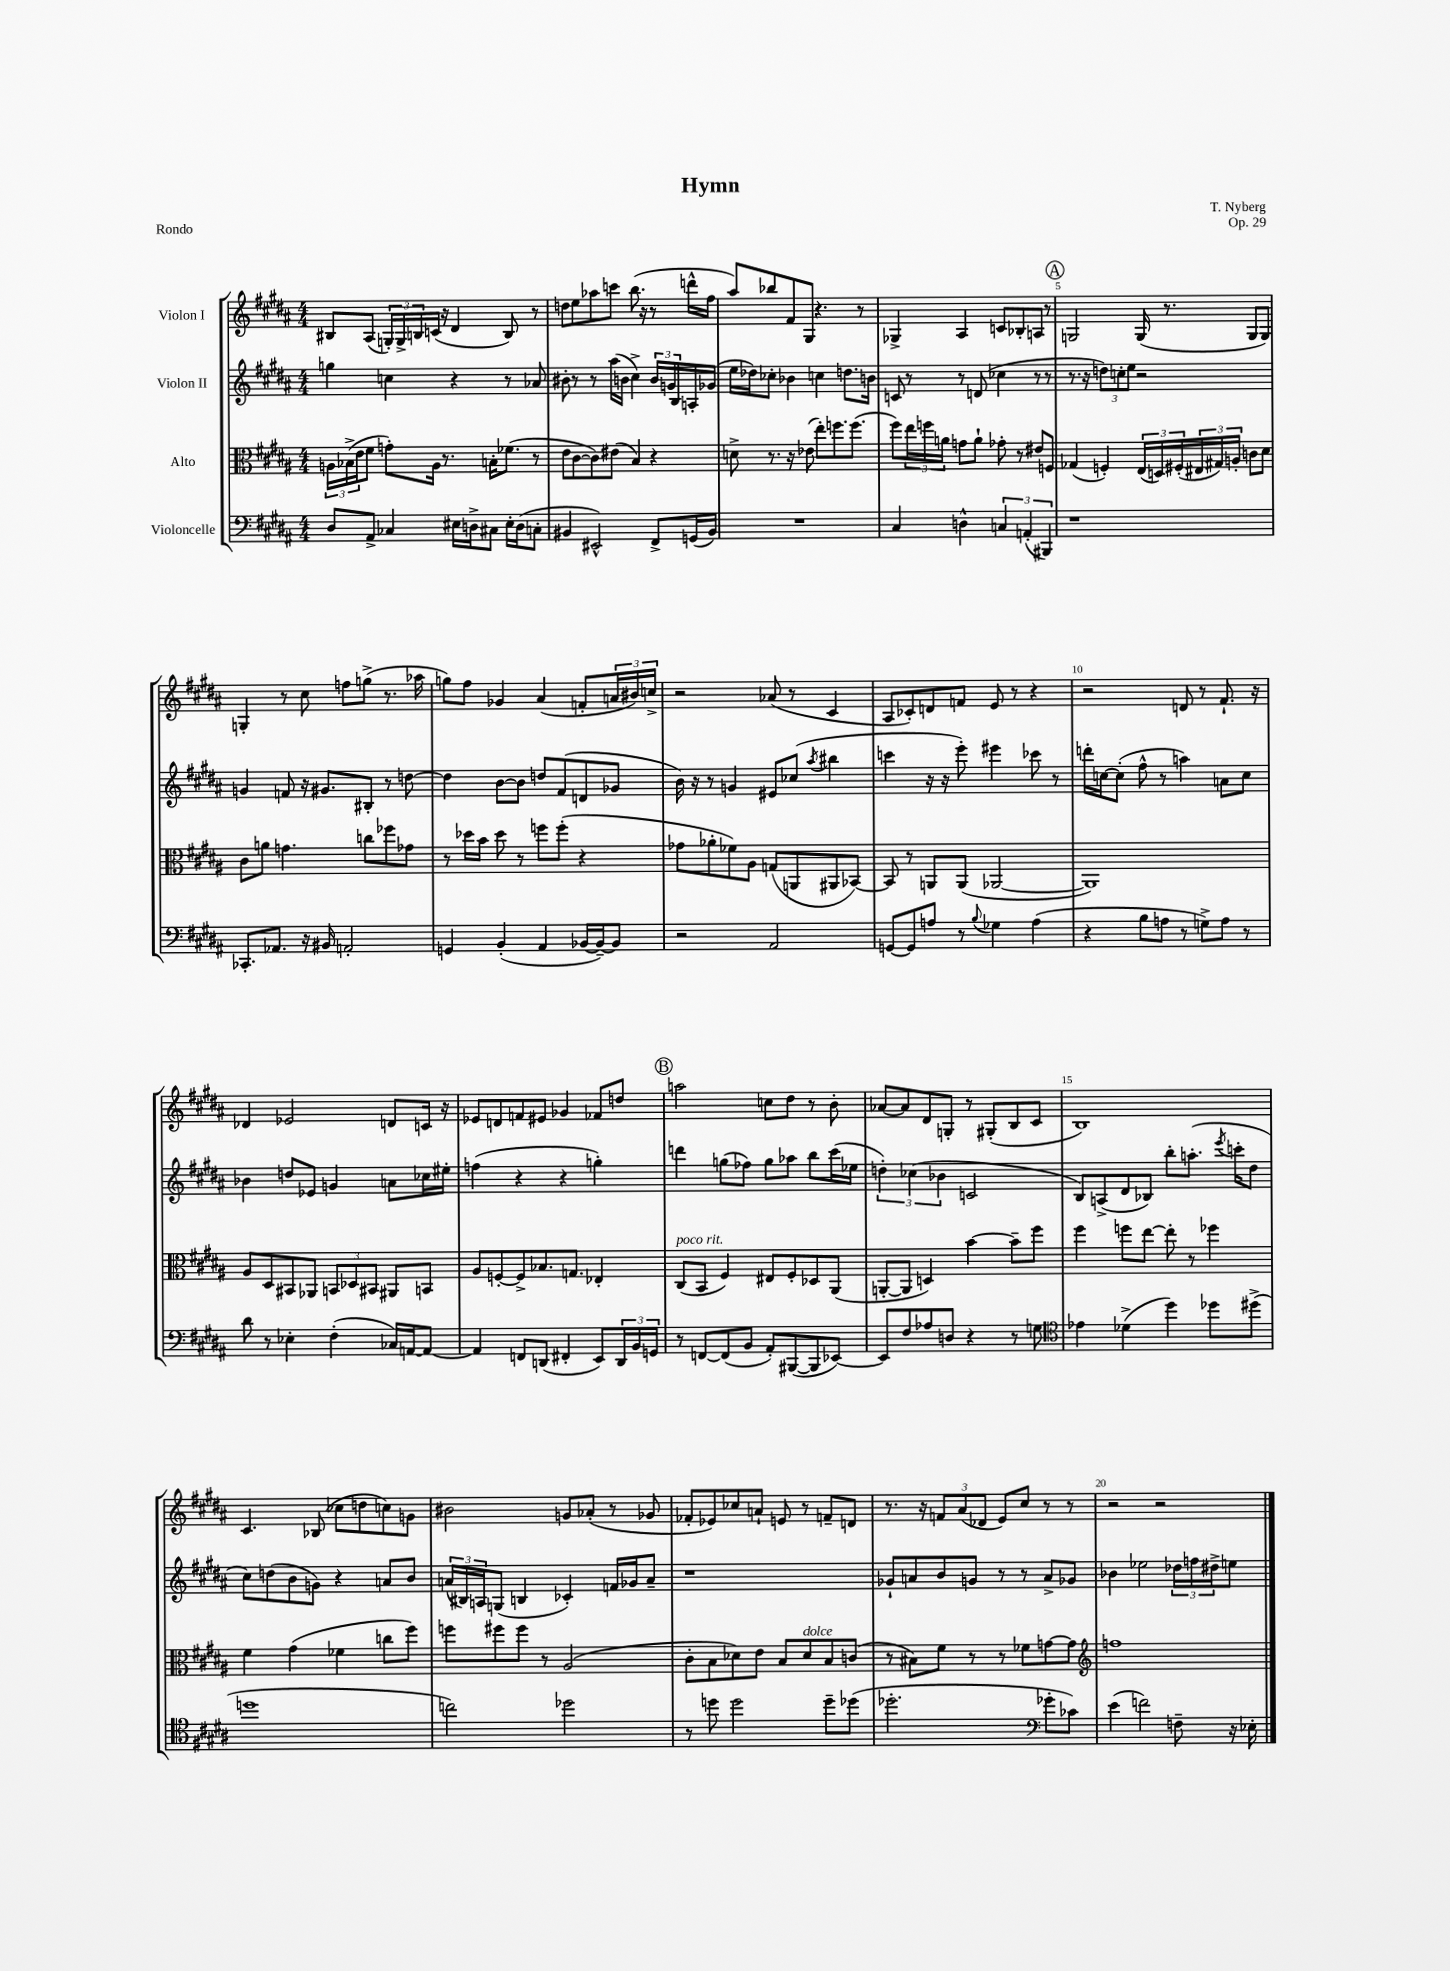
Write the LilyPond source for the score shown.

\header { title = "Hymn" composer = "T. Nyberg" opus = "Op. 29" piece = "Rondo" }
<<
\new StaffGroup <<
\new Staff = "s0" \with { instrumentName = "Violon I" } {
    \clef treble \key b \major \numericTimeSignature \time 4/4
    bis8 ais8( \tuplet 3/2 { g16-.) g16-> b16 } c'16( r16 dis'4 b8) r8 |
    d''8 e''8 aes''8 c'''8 b''8.( r16 r8 d'''16-^ fis''16 |
    ais''8) bes''8 fis'8 gis8 r4. r8 |
    ges4-> ais4 c'8 bes8-. a8 r8 |
    \mark \markup { \circle "A" } g2 g16( r8. g8 g8) |
    g4-. r8 cis''8 f''8 g''8->( r8. aes''16 |
    g''8) fis''8 ges'4 ais'4( f'8-. \tuplet 3/2 { a'16 bis'16) c''16-> } |
    r2 aes'8( r8 cis'4 |
    ais8 ces'8-.) d'8 f'8 e'8 r8 r4 |
    r2 d'8 r8 fis'8.-! r16 |
    des'4 ees'2 d'8 c'16 r16 |
    ees'8 d'8 f'8 eis'8 ges'4 fes'8 d''8 |
    \mark \markup { \circle "B" } a''2 c''8 dis''8 r8 b'8-. |
    aes'8~ aes'8 dis'8 g8-. r8 gis8-.( b8 cis'8 |
    b1) |
    cis'4. bes8( ces''8 d''8 c''8) g'8 |
    bis'2 g'8 aes'8-.( r8 ges'8 |
    fes'8-. ees'8) ces''8 a'8-! e'8 r8 f'8-- d'8 |
    r8. r16 \tuplet 3/2 { f'8 ais'8( des'8 } e'8) cis''8 r8 r8 |
    r2 r2 \bar "|." |
}
\new Staff = "s1" \with { instrumentName = "Violon II" } {
    \clef treble \key b \major \numericTimeSignature \time 4/4
    g''4 c''4 r4 r8 aes'8 |
    bis'8-. r8 r8 ais''16( b'16 cis''4->) \tuplet 3/2 { b'16 g'16 b16 } a16-. ges'16( |
    e''16 des''16) ces''8-. bes'4 c''4 d''8. b'16 |
    c'8 r8 r8 d'8( ces''4 r8 r8 |
    \mark \markup { \circle "A" } r8. r16 \tuplet 3/2 { d''8) c''8-. e''8 } r2 |
    g'4 f'8 r16 gis'8. bis8-. r8 d''8~ |
    d''4 b'8~ b'8 d''8 fis'8( d'8 ges'8 |
    b'16) r16 r8 g'4 eis'8 ces''8( \acciaccatura { ais''8 } bis''4 |
    c'''4 r16 r16 e'''8-.) eis'''4 ces'''8 r8 |
    d'''16-. c''16~ c''8-.( fis''8-^ r8 a''4) a'8 c''8 |
    bes'4 d''8 ees'8 g'4 a'8 ces''16 eis''16-. |
    f''4( r4 r4 g''4-.) |
    \mark \markup { \circle "B" } d'''4 g''8( fes''8) g''8 aes''8 b''8 cis'''16( ees''16 |
    \tuplet 3/2 { d''4-.) ces''4( bes'4 } c'2 |
    b8) a8->( dis'8 bes8) b''8-. a''8.-.( \acciaccatura { e'''8 } c'''16-. dis''8 |
    cis''8) d''8( b'8 g'8) r4 a'8 b'8 |
    \tuplet 3/2 { a'16( bis16) a16 } g8( b4 ces'4-.) f'16 ges'16 a'8-- |
    r1 |
    ges'8-! a'8 b'8 g'8 r8 r8 a'8-> ges'8 |
    bes'4 ees''2 \tuplet 3/2 { des''16 f''16 dis''16-> } e''8 \bar "|." |
}
\new Staff = "s2" \with { instrumentName = "Alto" } {
    \clef alto \key b \major \numericTimeSignature \time 4/4
    \tuplet 3/2 { a16 bes16->( e'16 } fis'8 g'8-.) a16 r8. b16-. fes'8.( r8 |
    e'8 cis'8~ cis'8) eis'8( b4) r4 |
    d'8-> r8. r16 ees'8( e''8-.) f''8. f''8.( |
    fis''8) \tuplet 3/2 { e''16 f''16 a'16 } g'8 a'8-! ges'8-. r8 eis'8 f8 |
    \mark \markup { \circle "A" } ges4( f4-.) \tuplet 3/2 { e16( d16) fis16-.( } \tuplet 3/2 { eis16 gis16) a16-. } c'8 dis'8 |
    cis'8 a'8 g'4. c''8 fes''8 ges'8 |
    r8 des''16 b'16 des''8 r8 f''8 f''8-.( r4 |
    ges'8 aes'8-. fes'8) ais8 g8( a,8 ais,8 bes,8~) |
    bes,8 r8 a,8 a,8( aes,2~ |
    aes,1) |
    ais8 dis8 bis,8 aes,8 \tuplet 3/2 { b,8 des8 bis,8 } ais,8 b,8 |
    ais8 f8~-. f8-> bes8. g8. ees4-. |
    \mark \markup { \circle "B" } cis8^\markup { \italic "poco rit." }( b,8 fis4) eis8 fis8-. des8 ais,8( |
    a,8~-. a,8 d4) b'4~ b'8-- fis''8 |
    fis''4 f''8 e''8~ e''8-. r8 fes''4 |
    fis'4 gis'4( fes'4 c''8 fis''8) |
    f''8 fis''8 fis''8 r8 ais2( |
    cis'8-. b8 des'8) e'8 b8 des'8^\markup { \italic "dolce" } b8 c'8( |
    r8 bis8) fis'8 r8 r8 fes'8 g'8~ g'8 |
    \clef treble f''1 \bar "|." |
}
\new Staff = "s3" \with { instrumentName = "Violoncelle" } {
    \clef bass \key b \major \numericTimeSignature \time 4/4
    dis8 ais,8-> ces4 eis16 d16-> cis8 eis16-. d16( c8-. |
    bis,4 eis,2-^) fis,8-> g,16( bis,16) |
    R1 |
    cis4 d4-^ \tuplet 3/2 { c4 a,4-.( bis,,4) } |
    \mark \markup { \circle "A" } r1 |
    ces,8.-. aes,8. r16 bis,16 a,2-. |
    g,4 b,4-.( ais,4 bes,16~ bes,16~--) bes,8 |
    r2 ais,2 |
    g,8~ g,8 a8 r8 \appoggiatura { b8 } ges4 a4( |
    r4 b8 a8 r8 g8->) a8 r8 |
    dis'8 r8 ees4-. fis4-.( ces16) a,16~ a,8~ |
    a,4 f,8 d,8( fis,4-. e,8) \tuplet 3/2 { d,16 b,16 g,16 } |
    \mark \markup { \circle "B" } r8 f,8~ f,8( b,8 ais,8-.) bis,,8~( bis,,8 ees,8~) |
    ees,8 fis8 aes8 d8 r4 r8 g8 |
    \clef tenor ees'4 des'4->( dis''4) des''8 dis''8->( |
    d''1 |
    c''2) des''2 |
    r8 d''8 d''2 d''8-- des''8( |
    des''2.-. \clef bass ges'8-. ces'8) |
    e'4( f'2) f8-- r16 ees16-. \bar "|." |
}
>>
>>
\layout { \context { \Score \override BarNumber.break-visibility = ##(#f #t #t) barNumberVisibility = #(every-nth-bar-number-visible 5) } }
